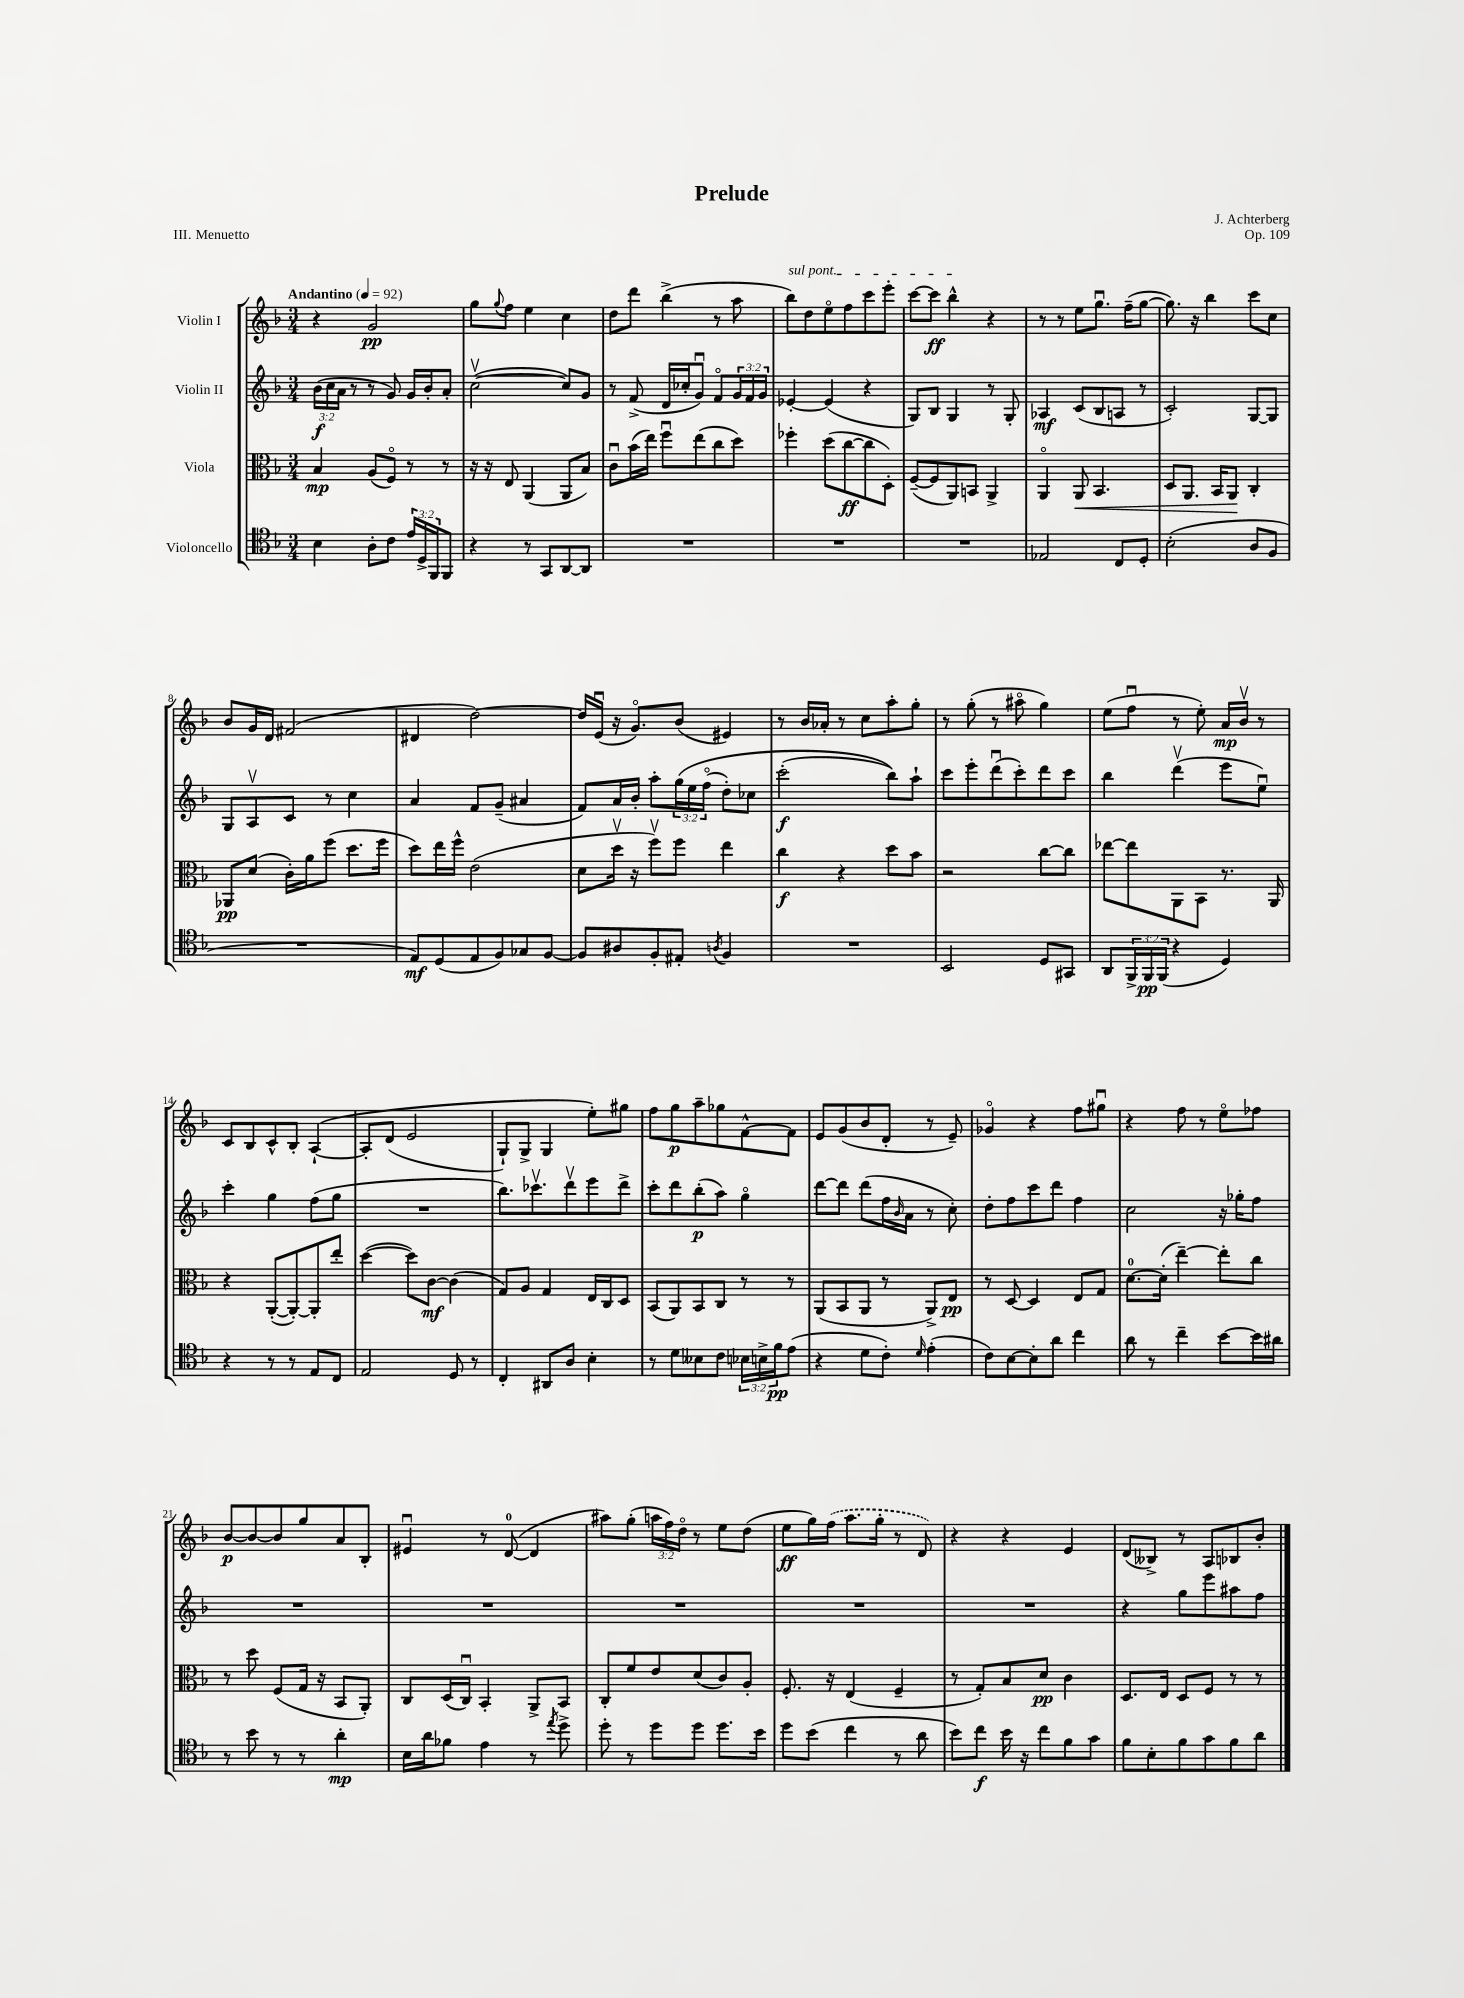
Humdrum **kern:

**kern	**dynam	**kern	**dynam	**kern	**dynam	**kern	**dynam
*part4	*part4	*part3	*part3	*part2	*part2	*part1	*part1
*staff4	*staff4	*staff3	*staff3	*staff2	*staff2	*staff1	*staff1
*I"Violoncello	*	*I"Viola	*	*I"Violin II	*	*I"Violin I	*
*clefC4	*	*clefC3	*	*clefG2	*	*clefG2	*
*k[b-]	*	*k[b-]	*	*k[b-]	*	*k[b-]	*
*M3/4	*	*M3/4	*	*M3/4	*	*M3/4	*
*MM92	*	*MM92	*	*MM92	*	*MM92	*
=1	=1	=1	=1	=1	=1	=1	=1
!	!	!	!	!	!	!LO:TX:a:B:t=Andantino	!
4B-\	.	4B-/	mp	(24b-\LL	f	4r	.
.	.	.	.	24cc\	.	.	.
.	.	.	.	24a\JJ	.	.	.
.	.	.	.	8r	.	.	.
8A'\L	.	(8A/L	.	8r	.	2g/	pp
8c\J	.	8F/J)	.	8g/)	.	.	.
24e/LL	.	8r	.	16g/LL	.	.	.
24D^/	.	.	.	.	.	.	.
.	.	.	.	16b-'/J	.	.	.
24FF/J	.	.	.	.	.	.	.
8FF/J	.	8r	.	8a'/J	.	.	.
=2	=2	=2	=2	=2	=2	=2	=2
4r	.	16r	.	([2ccv\	.	8gg\L	.
.	.	16r	.	.	.	.	.
.	.	.	.	.	.	8qqgg/	.
.	.	8E/	.	.	.	8ff\J	.
8r	.	(4AA/	.	.	.	4ee\	.
8GG/L	.	.	.	.	.	.	.
[8AA/	.	8AA/L	.	8cc/L])	.	4cc\	.
8AA/J]	.	8B-/J)	.	8g/J	.	.	.
=3	=3	=3	=3	=3	=3	=3	=3
2.r	.	8cu\L	.	8r	.	8dd\L	.
.	.	(16b-\L	.	(8f^/	.	8ddd\J	.
.	.	16ee\JJ)	.	.	.	.	.
.	.	8ffu\L	.	16d/LL	.	(4bb-^\	.
.	.	.	.	16cc-X'/J	.	.	.
.	.	(8ee\	.	8gu/J)	.	.	.
.	.	8cc\	.	8f/L	.	8r	.
.	.	8dd\J)	.	24g/L	.	8aa\	.
.	.	.	.	24f/	.	.	.
.	.	.	.	24g/JJ	.	.	.
=4	=4	=4	=4	=4	=4	=4	=4
!	!	!	!	!	!	!LO:TX:a:i:t=sul pont.	!
2.r	.	4ff-X'\	.	[4e-X'/	.	8bb-\L)	.
.	.	.	.	.	.	8dd\	.
.	.	(8dd\L	.	(4e-/]	.	8ee\	.
.	.	[8cc\	ff	.	.	8ff\	.
.	.	8cc\]	.	4r	.	8ccc\	.
.	.	8D'\J)	.	.	.	8eee'\J	.
=5	=5	=5	=5	=5	=5	=5	=5
2.r	.	([8F~/L	.	8G/L)	.	[8ccc\L	.
.	.	8F/]	.	8B-/J	.	8ccc\J]	ff
.	.	8AA/)	.	4G/	.	4bb-^^\	.
.	.	8BBn/J	.	.	.	.	.
.	.	4AA^/	.	8r	.	4r	.
.	.	.	.	8G'/	.	.	.
=6	=6	=6	=6	=6	=6	=6	=6
2E-X/	.	4AA/	.	4A-X/	mf	8r	.
.	.	.	.	.	.	8r	.
!	!	!	!LO:HP:b	!	!	!	!
.	.	8AA/	<	(8c/L	.	8ee\L	.
.	.	4.BB-/	.	8B-/	.	8.ggu\J	.
8C/L	.	.	.	8An/J	.	.	.
.	.	.	.	.	.	(16ff~\KL	.
8D'/J	.	.	.	8r	.	[8gg\J	.
=7	=7	=7	=7	=7	=7	=7	=7
(2B-'\	.	8D/L	.	2c'/)	.	8.gg\])	.
.	.	8.AA/J	.	.	.	.	.
.	.	.	.	.	.	16r	.
.	.	.	.	.	.	4bb-\	.
.	.	16BB-/KL	.	.	.	.	.
.	.	8AA/J	.	.	.	.	.
8A/L	.	4C'/	[	[8G/L	.	8ccc\L	.
8F/J	.	.	.	8G/J]	.	8cc\J	.
!!LO:LB:g=z
=8	=8	=8	=8	=8	=8	=8	=8
2.r	.	8AA-X/L	pp	8G/L	.	8b-/L	.
.	.	(8d/J	.	8Av/	.	16g/L	.
.	.	.	.	.	.	16d/JJ	.
.	.	16c'\LL)	.	8c/J	.	(2f#X/	.
.	.	16a\J	.	.	.	.	.
.	.	(8ff\J	.	8r	.	.	.
.	.	8.dd\L	.	4cc\	.	.	.
.	.	16ff\Jk	.	.	.	.	.
=9	=9	=9	=9	=9	=9	=9	=9
8E/L)	mf	8dd\L)	.	4a/	.	4d#X/	.
(8D/	.	16ee\L	.	.	.	.	.
.	.	16ff^^\JJ	.	.	.	.	.
8E/	.	(2e\	.	8f/L	.	[2dd\)	.
8F/)	.	.	.	(8g~/J	.	.	.
8G-X/	.	.	.	4a#X/	.	.	.
[8F/J	.	.	.	.	.	.	.
=10	=10	=10	=10	=10	=10	=10	=10
8F/L]	.	8d\L	.	8f/L)	.	16dd/LL]	.
.	.	.	.	.	.	(16eu/JJ	.
8A#X/	.	16ddv\Jk	.	16a/L	.	16r	.
.	.	16r	.	16b-'/JJ	.	8.g/L)	.
8F'/	.	8ffv\L)	.	8aa'\L	.	.	.
8E#X'/J	.	8ff\J	.	(24gg\L	.	(8b-/J	.
.	.	.	.	24ee\	.	.	.
.	.	.	.	(24ff\JJ	.	.	.
8qAn/	.	.	.	.	.	.	.
4F/	.	4ee\	.	8dd'\L)	.	4e#X/)	.
.	.	.	.	8cc-X\J	.	.	.
=11	=11	=11	=11	=11	=11	=11	=11
2.r	.	4cc\	f	(2ccc'\	f	8r	.
.	.	.	.	.	.	16b-/LL	.
.	.	.	.	.	.	16a-X'/JJ	.
.	.	4r	.	.	.	8r	.
.	.	.	.	.	.	8cc\L	.
.	.	8dd\L	.	8bb-\L))	.	8aa'\	.
.	.	8b-\J	.	8aa`\J	.	8gg'\J	.
=12	=12	=12	=12	=12	=12	=12	=12
2BB-/	.	2r	.	8ccc\L	.	8r	.
.	.	.	.	8eee'\	.	(8gg'\	.
.	.	.	.	(8dddu\	.	8r	.
.	.	.	.	8ccc'\)	.	8aa#X\	.
8D/L	.	[8cc\L	.	8ddd\	.	4gg\)	.
8GG#X/J	.	8cc\J]	.	8ccc\J	.	.	.
=13	=13	=13	=13	=13	=13	=13	=13
8AA/L	.	[8ee-X\L	.	4bb-\	.	(8ee\L	.
24FF^/L	.	8ee-\]	.	.	.	8ffu\J	.
24FF/	pp	.	.	.	.	.	.
(24FF/JJ	.	.	.	.	.	.	.
4r	.	8AA\	.	(4dddv\	.	8r	.
.	.	8BB-\J	.	.	.	8ee'\)	.
4D/)	.	8.r	.	8eee\L	.	16a/LL	mp
.	.	.	.	.	.	16b-v/JJ	.
.	.	.	.	8eeu\J)	.	8r	.
.	.	16AA/	.	.	.	.	.
!!LO:LB:g=z
=14	=14	=14	=14	=14	=14	=14	=14
4r	.	4r	.	4ccc'\	.	8c/L	.
.	.	.	.	.	.	8B-/	.
8r	.	([8AA'/L	.	4gg\	.	8c^^/	.
8r	.	8AA'/_)	.	.	.	8B-'/J	.
8E/L	.	8AA'/]	.	(8ff\L	.	([4A`/	.
8C/J	.	8ee'/J	.	8gg\J	.	.	.
=15	=15	=15	=15	=15	=15	=15	=15
2E/	.	([4dd\	.	2.r	.	8A'/L]	.
.	.	.	.	.	.	(8d/J	.
.	.	8dd\L])	.	.	.	2e/	.
.	.	[8c\J	mf	.	.	.	.
8D/	.	(4c\]	.	.	.	.	.
8r	.	.	.	.	.	.	.
=16	=16	=16	=16	=16	=16	=16	=16
4C'/	.	8G/L)	.	8.bb-\L)	.	8G`/L)	.
.	.	8A/J	.	.	.	8G^/J	.
.	.	.	.	8.ccc-Xv\	.	.	.
8AA#X/L	.	4G/	.	.	.	4G/	.
8A/J	.	.	.	8dddv\	.	.	.
4B-'\	.	16E/LL	.	8eee\	.	8ee'\L)	.
.	.	16C/J	.	.	.	.	.
.	.	8D/J	.	8ddd^\J	.	8gg#X\J	.
=17	=17	=17	=17	=17	=17	=17	=17
8r	.	(8BB-/L	.	8ccc'\L	.	8ff\L	.
8d\L	.	8AA/)	.	8ddd\	.	8gg\	p
8B--X\	.	8BB-/	.	(8bb-'\	p	8aa~\	.
8c\J	.	8C/J	.	8aa\J)	.	8gg-X\	.
24B-X\LL	.	8r	.	4gg\	.	[8f^^\	.
24Bn^\	.	.	.	.	.	.	.
24f\J	pp	.	.	.	.	.	.
(8e\J	.	8r	.	.	.	8f\J]	.
=18	=18	=18	=18	=18	=18	=18	=18
4r	.	(8AA/L	.	[8ddd\L	.	8e/L	.
.	.	8BB-/	.	8ddd\J]	.	(8g/	.
8d\L	.	8AA/J	.	(8ddd\L	.	8b-/	.
8c'\J)	.	8r	.	16ff\L	.	8d'/J	.
.	.	.	.	16qqb-/	.	.	.
.	.	.	.	16a\JJ	.	.	.
16qqd/	.	.	.	.	.	.	.
(4e'\	.	8AA^/L)	.	8r	.	8r	.
.	.	8E/J	pp	8cc'\)	.	8e~/)	.
=19	=19	=19	=19	=19	=19	=19	=19
8c\L)	.	8r	.	8dd'\L	.	4g-X/	.
[8B-\	.	[8D/	.	8ff\	.	.	.
8B-'\]	.	4D/]	.	8ccc\	.	4r	.
8a\J	.	.	.	8ddd\J	.	.	.
4cc\	.	8E/L	.	4ff\	.	8ff\L	.
.	.	8G/J	.	.	.	8gg#Xu\J	.
=20	=20	=20	=20	=20	=20	=20	=20
8a\	.	[8.d\L	.	2cc\	.	4r	.
8r	.	.	.	.	.	.	.
.	.	(16d'\Jk]	.	.	.	.	.
4cc~\	.	[4ee~\)	.	.	.	8ff\	.
.	.	.	.	.	.	8r	.
[8b-\L	.	8ee'\L]	.	16r	.	8ee\L	.
.	.	.	.	16gg-X'\KL	.	.	.
16b-\L]	.	8cc\J	.	8ff\J	.	8ff-X\J	.
16a#X\JJ	.	.	.	.	.	.	.
!!LO:LB:g=z
=21	=21	=21	=21	=21	=21	=21	=21
8r	.	8r	.	2.r	.	[8b-/L	p
8b-\	.	8dd\	.	.	.	8b-/_	.
8r	.	(8F/L	.	.	.	8b-/]	.
8r	.	16G/Jk	.	.	.	8gg/	.
.	.	16r	.	.	.	.	.
4a'\	mp	8BB-/L	.	.	.	8a/	.
.	.	8AA'/J)	.	.	.	8B-'/J	.
=22	=22	=22	=22	=22	=22	=22	=22
16B-\LL	.	8C/L	.	2.r	.	4e#Xu/	.
16a\J	.	.	.	.	.	.	.
8f-X\J	.	(16D/L	.	.	.	.	.
.	.	16Cu/JJ)	.	.	.	.	.
4e\	.	4BB-'/	.	.	.	8r	.
.	.	.	.	.	.	([8d/	.
8r	.	8AA^/L	.	.	.	4d/]	.
8qee/	.	.	.	.	.	.	.
8dd^\	.	8BB-/J	.	.	.	.	.
=23	=23	=23	=23	=23	=23	=23	=23
8dd'\	.	8C'/L	.	2.r	.	8aa#X\L)	.
8r	.	8f/	.	.	.	(8gg'\J	.
8dd\L	.	8e/	.	.	.	24aan\LL	.
.	.	.	.	.	.	24ff\)	.
.	.	.	.	.	.	24dd\JJ	.
8dd\J	.	(8d/	.	.	.	8r	.
8.dd\L	.	8c/)	.	.	.	8ee\L	.
.	.	8A'/J	.	.	.	(8dd\J	.
16b-\Jk	.	.	.	.	.	.	.
=24	=24	=24	=24	=24	=24	=24	=24
8dd\L	.	8.F'/	.	2.r	.	8ee\L	ff
(8b-\J	.	.	.	.	.	16gg\L)	.
.	.	16r	.	.	.	(16ff\JJ	.
4cc\	.	(4E/	.	.	.	8.aa\L	.
.	.	.	.	.	.	16gg'\Jk	.
8r	.	4F~/	.	.	.	8r	.
8a\	.	.	.	.	.	8d/)	.
=25	=25	=25	=25	=25	=25	=25	=25
8b-\L)	.	8r	.	2.r	.	4r	.
8cc\J	f	8G'/L)	.	.	.	.	.
16b-\	.	8B-/	.	.	.	4r	.
16r	.	.	.	.	.	.	.
8cc\L	.	8d/J	pp	.	.	.	.
8f\	.	4c\	.	.	.	4e/	.
8g\J	.	.	.	.	.	.	.
=26	=26	=26	=26	=26	=26	=26	=26
8f\L	.	8.D/L	.	4r	.	(8d/L	.
8B-'\	.	.	.	.	.	8B--X^/J)	.
.	.	16E/Jk	.	.	.	.	.
8f\	.	8D/L	.	8gg\L	.	8r	.
8g\	.	8F/J	.	8eee\	.	8A/L	.
8f\	.	8r	.	8aa#X\	.	8B-X/	.
8a\J	.	8r	.	8ff\J	.	8b-'/J	.
==	==	==	==	==	==	==	==
*-	*-	*-	*-	*-	*-	*-	*-
